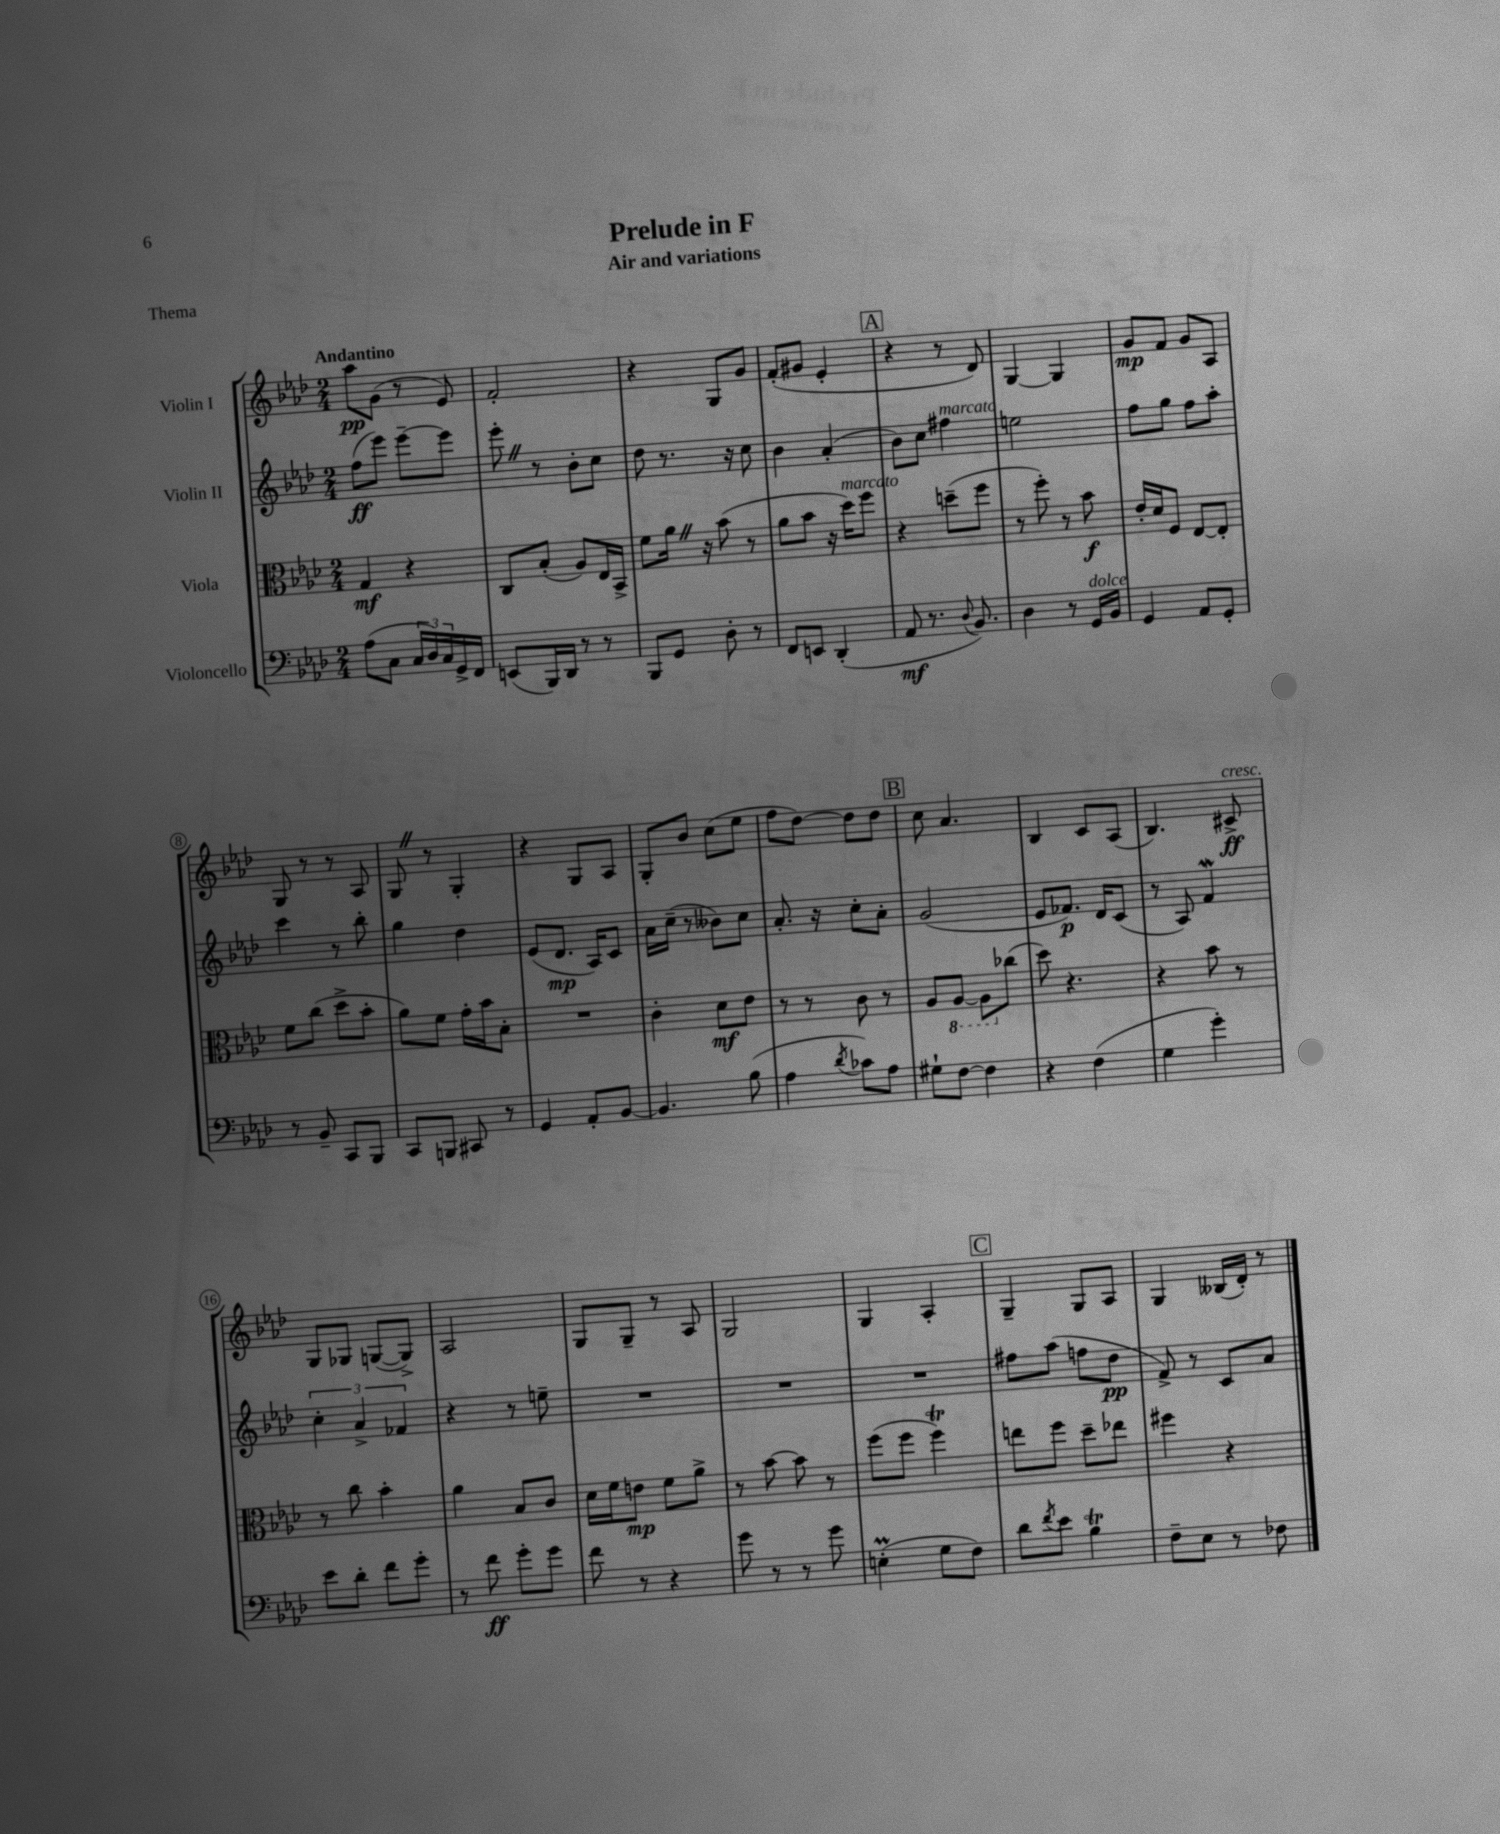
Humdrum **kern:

**kern	**kern	**kern	**kern
*staff4	*staff3	*staff2	*staff1
*clefF4	*clefC3	*clefG2	*clefG2
*k[b-e-a-d-]	*k[b-e-a-d-]	*k[b-e-a-d-]	*k[b-e-a-d-]
*M2/4	*M2/4	*M2/4	*M2/4
(8A-	4G	(8ff	8aa-
8C	.	8eee-)	(8g
24C	4r	[8eee-~	8r
24D-)	.	.	.
24C	.	.	.
16GG^	.	8eee-]	8e-)
16FF	.	.	.
=	=	=	=
(8EE	8C	8eee-'	2f'
16BBB-)	(8B-'	8r	.
16DD-	.	.	.
8r	8A-)	8b-'	.
8r	16E-	8cc	.
.	16BB-^	.	.
=	=	=	=
8BBB-	8f	8dd-	4r
8GG	16a-	8.r	.
.	16r	.	.
8D-'	(8b-	.	8G
.	.	16r	.
8r	8r	8cc	8g
=	=	=	=
8FF	8a-	4b-	(8f'
8EE	8b-	.	8g#
(4DD-'	16r	(4a-'	4e-'
.	16dd-)	.	.
.	8ff	.	.
=	=	=	=
8AA-	4r	8b-)	4r
8.r	.	8cc	.
.	(8dd~	4ff#	8r
8qqD-	.	.	.
8.BB-)	.	.	.
.	8ff	.	8d-)
=	=	=	=
4D-	8r	2ee	[4G
.	8ff')	.	.
8r	8r	.	4G]
16GG	8b-	.	.
16BB-	.	.	.
=	=	=	=
4GG	16e-'	8ff	8g
.	16d-	.	.
.	8F	8gg	8f
8AA-	[8E-	8ff	8g
8GG'	8E-']	8aa-'	8A-
=	=	=	=
8r	8f	4ccc	8G
8BB-~	(8cc	.	8r
8CC	8dd-^	8r	8r
8BBB-	8b-'	8bb-'	8A-
=	=	=	=
8CC	8a-)	4gg	8G
8BBB	8f	.	8r
8CC#	16g'	4dd-	4G'
.	16b-	.	.
8r	8B-'	.	.
=	=	=	=
4GG	2r	(8e-	4r
.	.	8.d-	.
8AA-'	.	.	8G
.	.	16A-)	.
[8BB-	.	8c	8A-
=	=	=	=
4.BB-]	4c'	16a-	8G'
.	.	(16cc~	.
.	.	8r	8b-
.	8d-	8b--)	(8cc
(8B-	8e-	8cc	8ee-
=	=	=	=
4A-	8r	8.a-'	8ff
.	8r	.	[8dd-)
.	.	16r	.
8qd-	.	.	.
8c-)	8c	8cc'	8dd-]
8A-	8r	8a-'	8dd-
=	=	=	=
8G#`	8A-	(2g	8cc
[8F	[8AA-	.	4.a-
4F]	8AA-]	.	.
.	(8cc-	.	.
=	=	=	=
4r	8dd-)	8e-	4B-
.	4.r	8.f-)	.
(4F	.	.	8c
.	.	16d-	.
.	.	(8c	(8A-
=	=	=	=
4G	4r	8r	4.B-)
.	.	8A-)	.
4g')	8b-	4f	.
.	8r	.	8c#^
=	=	=	=
8e-	8r	6cc'	8G
8d-'	8cc	.	8G-
.	.	6a-^	.
8f	4b-'	.	([8G
.	.	6f-	.
8g'	.	.	8G^])
=	=	=	=
8r	4a-	4r	2A-
8f	.	.	.
8g'	8B-	8r	.
8g	8c	8ee~	.
=	=	=	=
8f	16d-	2r	8G
.	16f	.	.
8r	8e	.	8G~
4r	8f	.	8r
.	8a-^	.	8A-
=	=	=	=
8g	8r	2r	2G
8r	[8b-	.	.
8r	8b-]	.	.
8g	8r	.	.
=	=	=	=
(4E'	(8ff	2r	4G
.	8ff	.	.
8G	4ff)	.	4A-'
8F)	.	.	.
=	=	=	=
8d-	8ee	8ff#	4G~
8qf	.	.	.
8e-	8ff	(8aa-	.
4B-	8dd-~	8ff	8G
.	8ee-	8dd-	8A-
=	=	=	=
8F~	4ff#	8f^)	4G
8E-	.	8r	.
8r	4r	8c	(16B--
.	.	.	16d-')
8F-	.	8a-	8r
==	==	==	==
*-	*-	*-	*-
